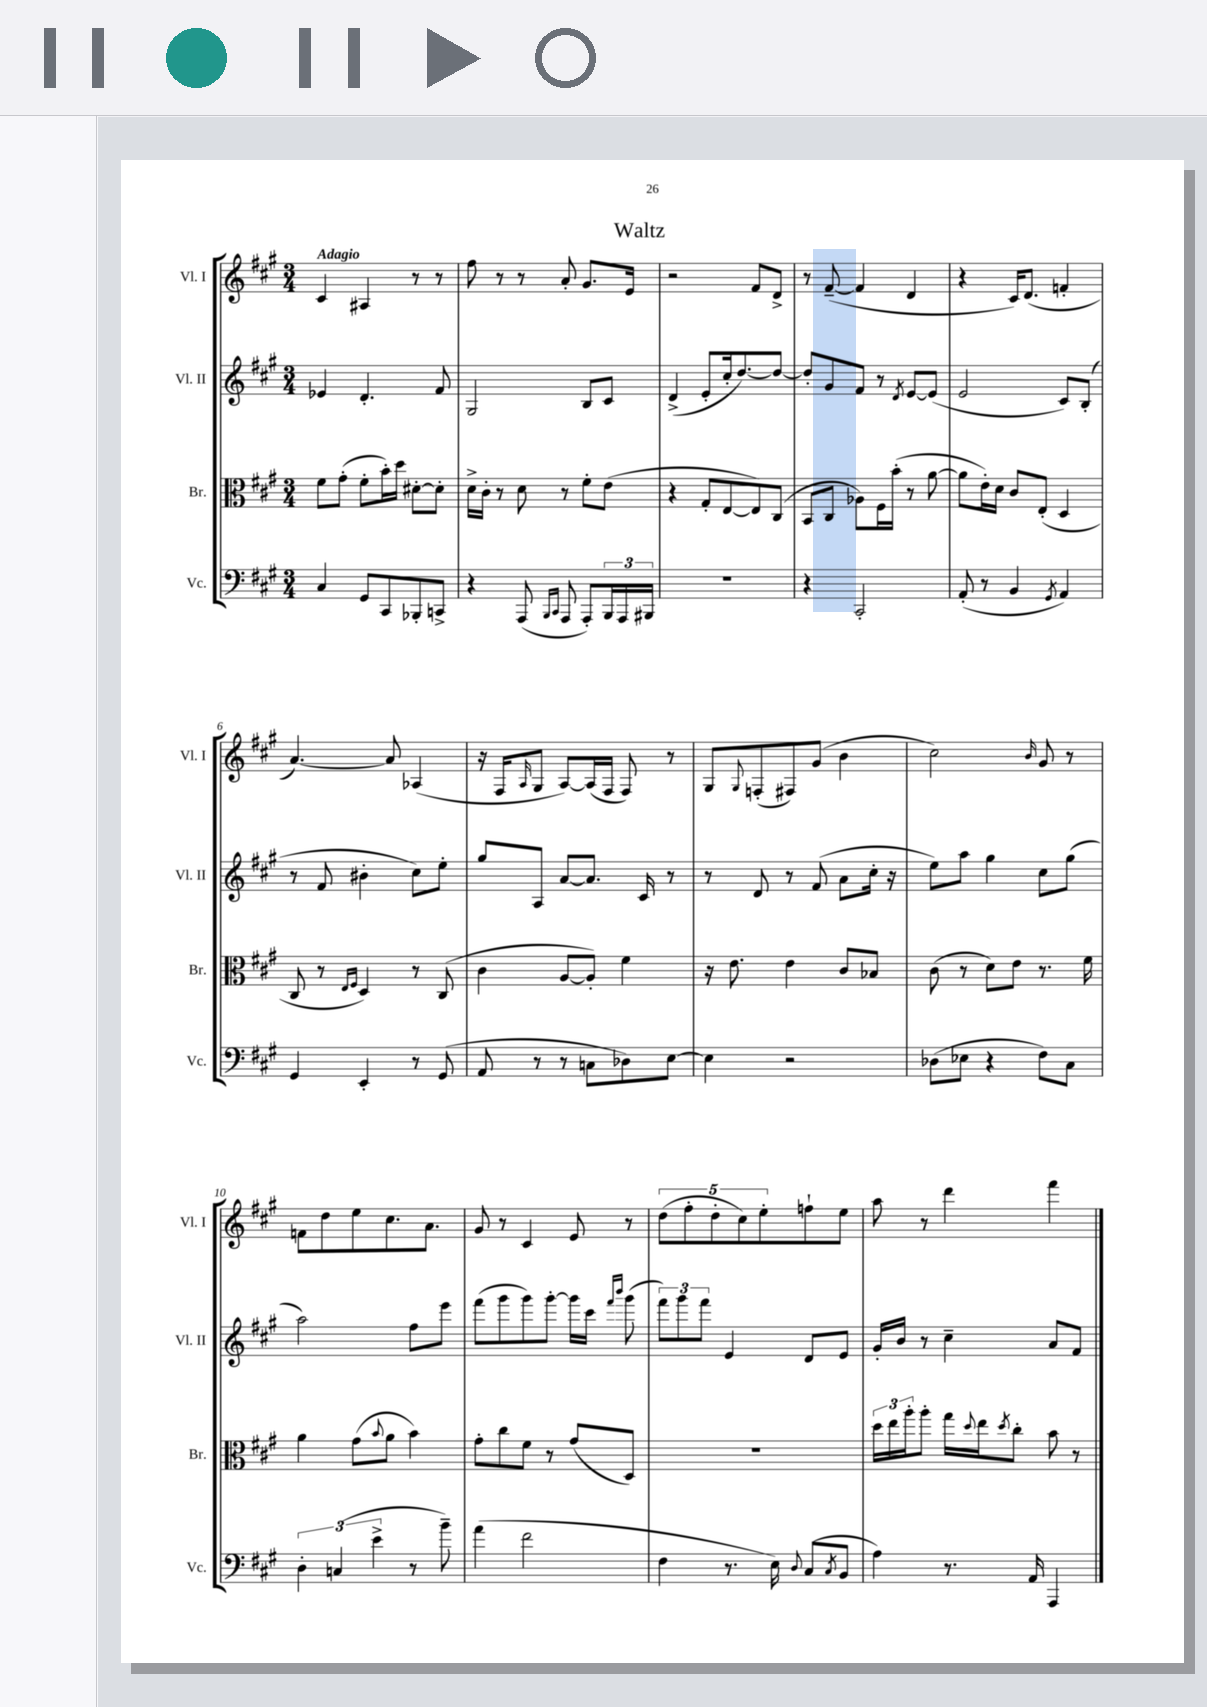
\header { title = "Waltz" }
<<
\new StaffGroup <<
\new Staff = "s0" \with { instrumentName = "Vl. I" shortInstrumentName = "Vl. I" } {
    \clef treble \key a \major \numericTimeSignature \time 3/4 \tempo "Adagio"
    cis'4 ais4 r8 r8 |
    fis''8 r8 r8 a'8-. gis'8. e'16 |
    r2 fis'8 d'8-> |
    r8 fis'8~--( fis'4 d'4 |
    r4 cis'16) d'8.( f'4-. |
    a'4.~) a'8 aes4( |
    r16 fis16 \grace { a16 } gis8 a8~) a16( fis16 fis8) r8 |
    gis8 \appoggiatura { gis8 } f8-.( fis8) gis'8( b'4 |
    cis''2) \grace { b'16 } gis'8 r8 |
    f'8 d''8 e''8 cis''8. a'8. |
    gis'8 r8 cis'4 e'8 r8 |
    \tuplet 5/4 { d''8( fis''8-. d''8-. cis''8) e''8-. } f''8-! e''8 |
    a''8 r8 d'''4 fis'''4 \bar "|." |
}
\new Staff = "s1" \with { instrumentName = "Vl. II" shortInstrumentName = "Vl. II" } {
    \clef treble \key a \major \numericTimeSignature \time 3/4
    ees'4 d'4.-. fis'8 |
    gis2 b8 cis'8 |
    d'4->( e'8-. cis''16-. d''8.~) d''8~ |
    d''8-. gis'8 fis'8 r8 \acciaccatura { d'8 } e'8~ e'8( |
    e'2 cis'8) b8-.( |
    r8 fis'8 bis'4-. cis''8) e''8-. |
    gis''8 a8 a'8~ a'8. cis'16 r8 |
    r8 d'8 r8 fis'8( a'8 cis''16-. r16 |
    e''8) a''8 gis''4 cis''8 gis''8( |
    a''2) fis''8 e'''8 |
    fis'''8( gis'''8 gis'''8) gis'''8~-. gis'''16 cis'''16 \grace { fis'''16 b'''16 } gis'''8( |
    \tuplet 3/2 { fis'''8) gis'''8 fis'''8 } e'4 d'8 e'8 |
    gis'16-. b'16 r8 cis''4-- a'8 fis'8 \bar "|." |
}
\new Staff = "s2" \with { instrumentName = "Br." shortInstrumentName = "Br." } {
    \clef alto \key a \major \numericTimeSignature \time 3/4
    fis'8 gis'8-.( fis'8-. b'16-.) d''16 dis'8~-. dis'8-. |
    d'16-> cis'16-. r8 d'8 r8 fis'8-. e'8( |
    r4 gis8-. e8~ e8) cis8( |
    b,8 cis8 aes8) fis16 b'16-.( r8 a'8~ |
    a'8 e'16-.) d'16 cis'8 e8-.( d4 |
    cis8 r8 \grace { e16 fis16 } d4) r8 cis8( |
    cis'4 a8~ a8-.) fis'4 |
    r16 e'8. e'4 cis'8 bes8 |
    cis'8( r8 d'8) e'8 r8. fis'16 |
    a'4 gis'8( \appoggiatura { b'8 } a'8 b'4) |
    gis'8-. cis''8 fis'8 r8 gis'8( d8) |
    R2. |
    \tuplet 3/2 { d''16 e''16 a''16-. } a''8-. gis''16 \appoggiatura { d''8 } e''16 \acciaccatura { d''8 } cis''8-. b'8 r8 \bar "|." |
}
\new Staff = "s3" \with { instrumentName = "Vc." shortInstrumentName = "Vc." } {
    \clef bass \key a \major \numericTimeSignature \time 3/4
    cis4 gis,8 cis,8 bes,,8-. c,8-> |
    r4 a,,8( \grace { b,,16 cis,16 } a,,8 a,,8-.) \tuplet 3/2 { b,,16 a,,16 bis,,16 } |
    R2. |
    r4 cis,2-. |
    a,8-.( r8 b,4 \acciaccatura { gis,8 } a,4) |
    gis,4 e,4-. r8 gis,8( |
    a,8 r8 r8 c8 des8) e8~ |
    e4 r2 |
    des8( ees8 r4 fis8) cis8 |
    \tuplet 3/2 { d4-. c4( e'4-> } r8 b'8--) |
    a'4( fis'2 |
    fis4 r8. e16) \appoggiatura { d8 } cis8( \acciaccatura { cis8 } b,8 |
    a4) r8. a,16 a,,4 \bar "|." |
}
>>
>>
